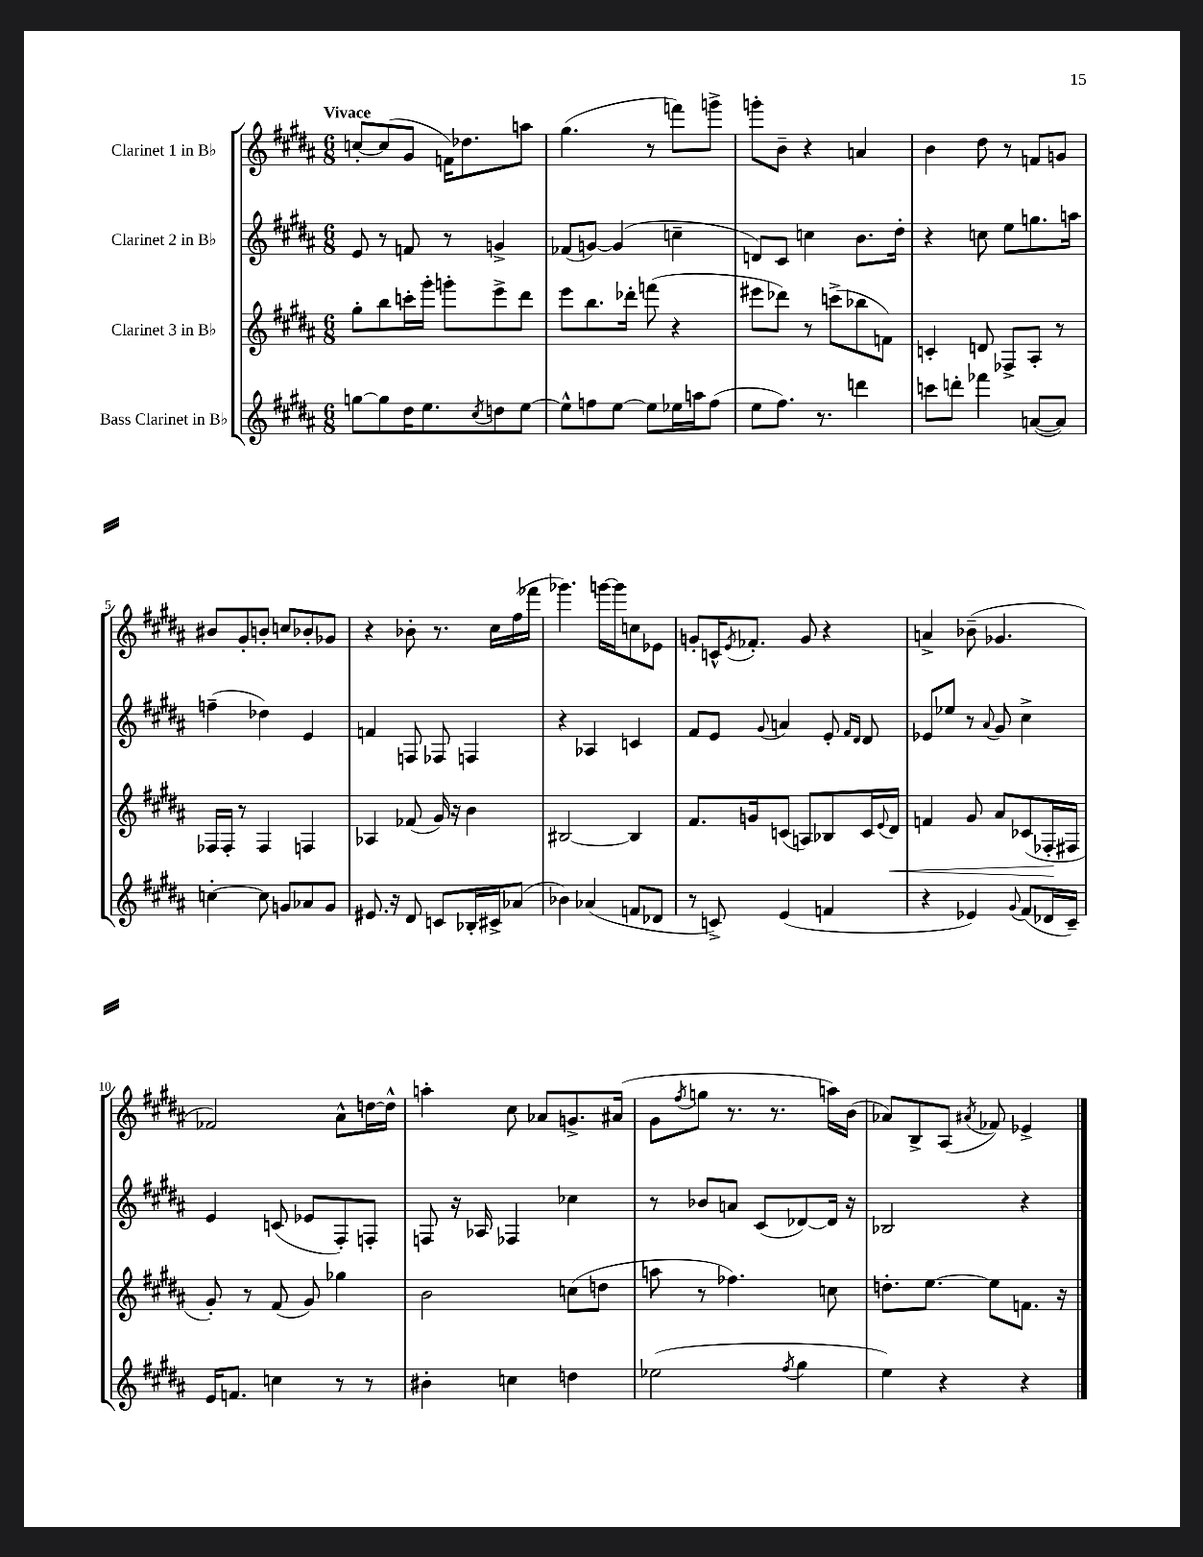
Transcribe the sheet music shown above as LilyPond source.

<<
\new StaffGroup <<
\new Staff = "s0" \with { instrumentName = "Clarinet 1 in Bb" } {
    \clef treble \key b \major \numericTimeSignature \time 6/8 \tempo "Vivace"
    c''8~-. c''8( gis'8 f'16) des''8. a''8 |
    gis''4.( r8 f'''8) g'''8-> |
    g'''8-. b'8-- r4 a'4 |
    b'4 dis''8 r8 f'8 g'8 |
    bis'8 gis'8-. b'8-. c''8 bes'8-. ges'8 |
    r4 bes'8-. r8. cis''16 fis''16( fes'''16 |
    ges'''4.) g'''16~ g'''16 c''8 ees'8 |
    g'8-. c'16-^ \acciaccatura { e'8 } fes'8.-. g'8 r4 |
    a'4-> bes'8--( ges'4. |
    fes'2) ais'8-^ d''16~ d''16-^ |
    a''4-. cis''8 aes'8 g'8.-> ais'16( |
    gis'8 \acciaccatura { fis''8 } g''8 r8. r8. a''16) b'16( |
    aes'8) b8-> ais8( \acciaccatura { ais'8 } fes'8) ees'4-> \bar "|." |
}
\new Staff = "s1" \with { instrumentName = "Clarinet 2 in Bb" } {
    \clef treble \key b \major \numericTimeSignature \time 6/8
    e'8 r8 f'8 r8 g'4-> |
    fes'8( g'8~) g'4( c''4-- |
    d'8) cis'8 c''4 b'8. dis''16-. |
    r4 c''8 e''8 g''8. a''16 |
    f''4--( des''4) e'4 |
    f'4 f8 fes8 f4 |
    r4 aes4 c'4 |
    fis'8 e'8 \appoggiatura { gis'8 } a'4 e'8-. \grace { fis'16 dis'16 } dis'8 |
    ees'8 ees''8 r8 \appoggiatura { ais'8 } gis'8 cis''4-> |
    e'4 c'8( ees'8 fis8-.) f8-. |
    f8 r16 aes16 fes4 ces''4 |
    r8 bes'8 a'8 cis'8( des'8~) des'16 r16 |
    bes2 r4 \bar "|." |
}
\new Staff = "s2" \with { instrumentName = "Clarinet 3 in Bb" } {
    \clef treble \key b \major \numericTimeSignature \time 6/8
    gis''8-. b''8 c'''16-. gis'''16-. g'''8-. e'''8-> dis'''8 |
    e'''8 b''8. des'''16-. f'''8( r4 |
    eis'''8 des'''8) r8 c'''8->( bes''8 f'8) |
    c'4-. d'8 fes8-> ais8-. r8 |
    fes16 fes16-. r8 fes4 f4 |
    aes4 fes'8( gis'16) r16 b'4 |
    bis2~ bis4 |
    fis'8. g'16 c'8( a8) bes8 c'16 \appoggiatura { e'8 } dis'16\< |
    f'4 gis'8 ais'8 ces'8( fes16-.\! fis16 |
    gis'8-.) r8 fis'8( gis'8) ges''4 |
    b'2 c''8( d''8 |
    a''8 r8 fes''4.) c''8 |
    d''8.-. e''8.~ e''8 f'8. r16 \bar "|." |
}
\new Staff = "s3" \with { instrumentName = "Bass Clarinet in Bb" } {
    \clef treble \key b \major \numericTimeSignature \time 6/8
    g''8~ g''8 dis''16 e''8. \acciaccatura { cis''8 } d''8 e''8~ |
    e''8-^ f''8 e''8~ e''8 ees''16 a''16 f''8( |
    e''8 fis''8.) r8. d'''4 |
    c'''8 d'''8-. fes'''4 a'8~( a'8) |
    c''4~-. c''8 g'8 aes'8 g'8 |
    eis'8. r16 dis'8 c'8 bes16-. cis'16-> aes'8( |
    bes'4) aes'4( f'8 des'8 |
    r8 c'8->) e'4( f'4 |
    r4 ees'4) \appoggiatura { gis'8 } fis'8( des'16 cis'16--) |
    e'16 f'8. c''4 r8 r8 |
    bis'4-. c''4 d''4 |
    ees''2( \acciaccatura { fis''8 } gis''4 |
    e''4) r4 r4 \bar "|." |
}
>>
>>
